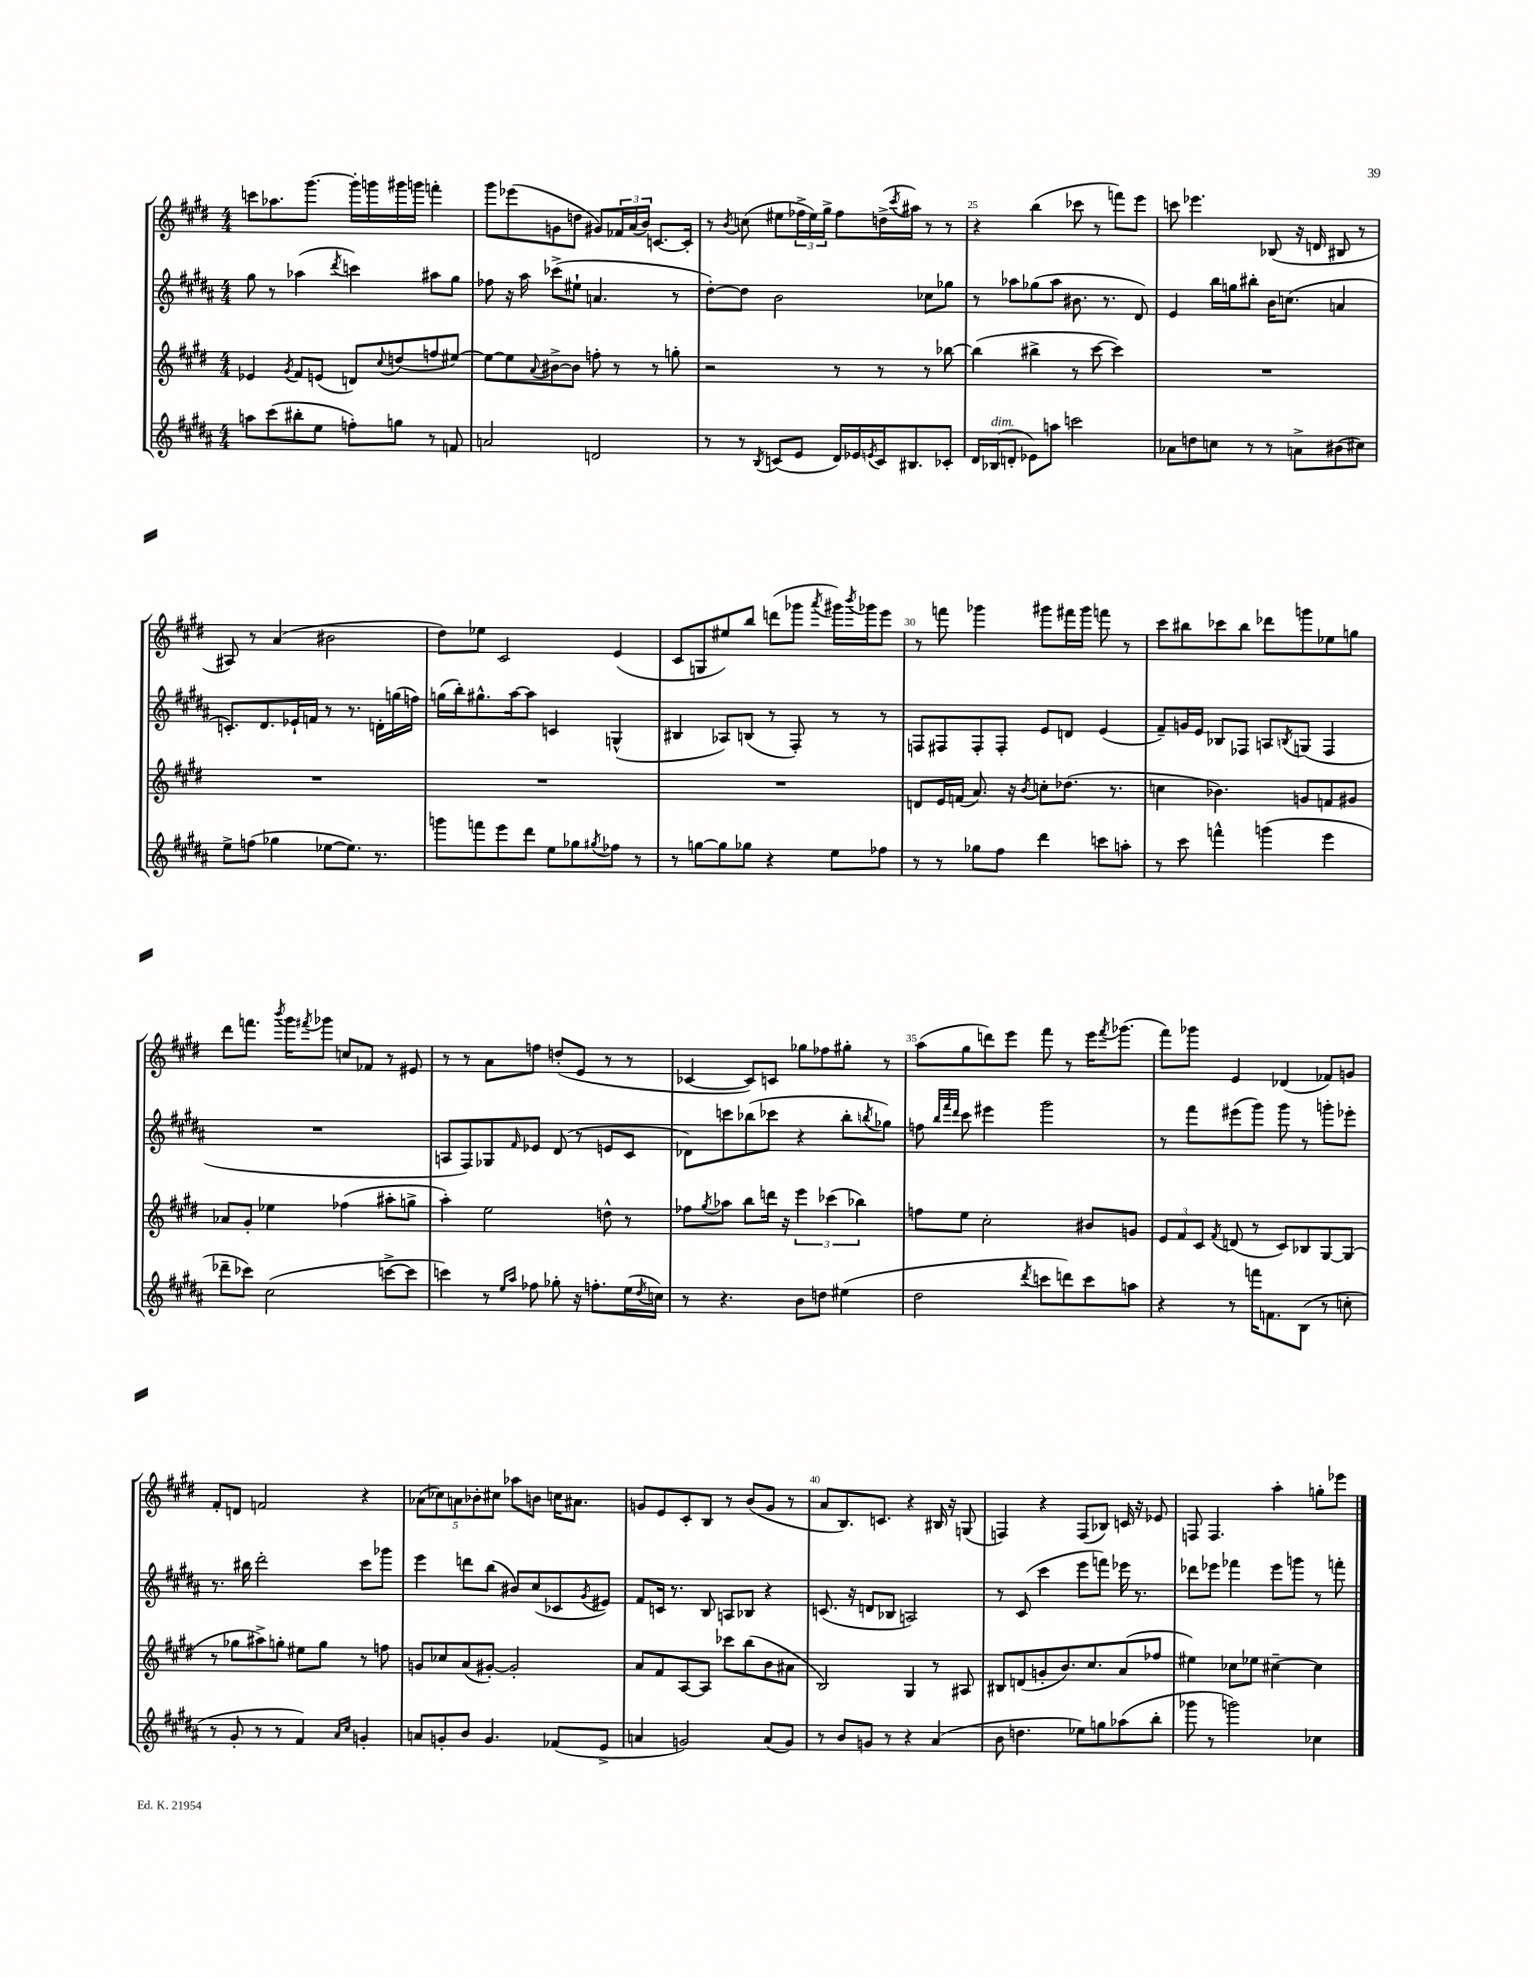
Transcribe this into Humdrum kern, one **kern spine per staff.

**kern	**kern	**kern	**kern
*staff4	*staff3	*staff2	*staff1
*clefG2	*clefG2	*clefG2	*clefG2
*k[f#c#g#d#a#]	*k[f#c#g#d#]	*k[f#c#g#d#a#]	*k[f#c#g#d#]
*M4/4	*M4/4	*M4/4	*M4/4
8aa\L	4e-/	8gg#\	8ccc\L
(8ccc#\	.	8r	8.aa-\
.	8qg#/	.	.
8bb#'\	8f#/L	(4aa-\	.
.	.	.	[8.ggg#\J
8ee\J	(8e/J	.	.
.	.	8qddd#/	.
8ff'\L)	8d/L)	4ccc\)	16ggg#'\]LL
.	.	.	16ggg\
.	8qqcc#/	.	.
8gg\J	(8dd/	.	16ggg#\
.	.	.	16ggg\JJ
8r	8ff/	8aa#\L	4fff'\
8f/	[8ee#/J)	8gg#\J	.
=	=	=	=
2a/	8ee#\_L	8ff-\	8ggg#\L
.	8ee#\]	16r	(8eee-\
.	.	16aa#\	.
.	8qqa/	.	.
.	[8b#^\	(8ccc-^\L	8g\
.	8b#\]J	8ee#`\J	8dd\J
2d/	8ff'\	4.a/	8g#/L)
.	8r	.	24f-/L
.	.	.	(24a/
.	.	.	24b/JJ)
.	8r	.	[8.c/L
.	8gg'\	8r	.
.	.	.	16c'/]Jk
=	=	=	=
8r	2r	[8dd#'\L)	8r
.	.	.	8qb/
8r	.	8dd#\]J	(8cc\
8qB/	.	.	.
(8c/L	.	2b\	8ee#\L
8e/J	.	.	24ff-^\L
.	.	.	24ee#\)
.	.	.	24gg#^\JJ
16d#/LL)	8r	.	8ff-\L
16e-/	.	.	.
8qe/	.	.	.
16c/J	8r	.	(16dd^\L
.	.	.	8qccc#/
8.B#/	.	.	16aa#\JJ)
.	8r	8cc-\L	8r
8c-'/J	[8bb-\	8gg-\J	8r
=	=	=	=
16d#/LL	(4bb-\]	8r	4r
(16B-/J	.	.	.
8d'/J	.	8aa-\L	.
8e-\L)	4bb#^\	(8gg-\	(4bb\
8aa\J	.	8aa-\J	.
2ccc\	8r	8.b#\	8ccc-\
.	[8ccc#\	.	8r
.	.	8.r	.
.	4ccc#\])	.	8fff\L)
.	.	8d#/)	8eee\J
=	=	=	=
8a-\L	1r	4e/	8ccc\
8dd\	.	.	4.eee-\
8cc\J	.	16bb\LL	.
.	.	16gg\J	.
8r	.	8bb#'\J	.
8r	.	16b\LK	(8B-/
.	.	(8.cc\J	.
8a^\L	.	.	16r
.	.	.	16d/
(8b#\	.	4a/	8B#/
8cc#\J)	.	.	8r
=	=	=	=
8ee^\L	1r	8.c'/L)	8A#/)
(8ff\J	.	.	8r
.	.	8.d#/	.
4gg-\	.	.	(4a/
.	.	16e-`/L	.
.	.	16f/JJ	.
[8ee-\L	.	8r	2b#\
8.ee-\]J)	.	8.r	.
8.r	.	16d'\LL	.
.	.	(16gg\	.
.	.	16ff\JJ)	.
=	=	=	=
8ggg\L	1r	(16gg\LL	8dd#\L)
.	.	16bb'\J)	.
8fff\	.	8.gg#^^\	8ee-\J
8eee\	.	.	2c#/
.	.	[16aa#\k	.
8ddd#\J	.	8aa#\]J	.
8ee\L	.	4c/	.
8gg-\	.	.	.
8qgg#/	.	.	.
8ff-\J	.	(4G^^/	(4e/
8r	.	.	.
=	=	=	=
8r	1r	4B#/	8c#/L
[8gg\L	.	.	8G/
8gg\]	.	8A-/L)	8ee#/)
8gg-\J	.	(8B/J	8bb/J
4r	.	8r	(8ddd\L
.	.	8F#'/)	8ggg-\J
.	.	.	8qaaa/
8ee\L	.	8r	16ggg#\LL)
.	.	.	8qbbb/
.	.	.	16ggg-\J
8ff-\J	.	8r	8eee\J
=	=	=	=
8r	8d/L	8F/L	8r
8r	16e/L	8F#/	8fff\
.	(16f/JJ	.	.
8gg-\L	8.a/)	8F#'/	4ggg-\
8ff#\J	.	8F#'/J	.
.	16r	.	.
.	8qb/	.	.
4ddd#\	8cc'\L	8e/L	8ggg#\L
.	(8.dd-\J	8d/J	16fff#\L
.	.	.	16ggg#\JJ
8ccc\L	.	(4e/	8fff\
.	8.r	.	.
8aa'\J	.	.	8r
=	=	=	=
8r	4cc\	8f#~/L)	8ccc#\L
8ccc#\	.	16g/L	8bb#\
.	.	16e/JJ	.
4fff^^\	4.b-\)	8B-/L	8ccc-\
.	.	8F-/J	8bb#\J
(4ggg\	.	8A/L	8ddd-\L
.	.	8qB/	.
.	8g/L	(8G/J	8ggg\
4eee\	8f/	4F-/	8ee-\
.	8g#/J	.	8gg\J
=	=	=	=
8ddd-~\L	8a-/L	1r	8ddd#\L
8ccc-\J)	8g#'/J	.	8.fff\J
(2cc#\	4ee-\	.	.
.	.	.	8qbbb/
.	.	.	16ggg#\LK
.	.	.	8qfff#/
.	.	.	8ggg-\J
.	(4ff-\	.	8cc/L
.	.	.	8f-/J
[8ccc^\L	8aa#'\L	.	8r
8ccc\]J	8gg^\J	.	8e#/
=	=	=	=
4ccc\)	4aa'\)	8A/L	8r
.	.	8F#/)	8r
8r	2ee\	8G-/	8a\L
16qqee/LL	.	.	.
16qqaa#/JJ	.	16qqf#/	.
8ff-\	.	8e-/J	8ff\J
8gg-'\	.	(8d#/	(8dd'/L
16r	.	8r	8e/J
8.ff'\L	.	.	.
.	8dd^^\	8e/L	8r
(16ee\L	8r	8c#/J	8r
8qdd#/	.	.	.
16cc\JJ)	.	.	.
=	=	=	=
8r	8ff-\L	8d-\L)	[4c-/
.	8qgg#/	.	.
4.r	8aa-\J	8ccc\	.
.	8bb\L	(8bb-\	8c-/]L)
.	16ddd\Jk	8ccc-\J	8c/J
.	16r	.	.
8b\L	6eee\	4r	8gg-\L
8dd\J	.	.	8ff-\
.	(6ccc-\	.	.
(4ee#\	.	8bb-'\L	8gg#'\J
.	6bb-\)	.	.
.	.	8qbb/	.
.	.	8gg-\J)	8r
=	=	=	=
2dd#\	8ff\L	8ff\	(8aa\L
.	.	32qqbb/LLL	.
.	.	32qqfff#/	.
.	.	32qqddd#/JJJ	.
.	8ee\J	8ccc#\	8gg#\
.	2cc#'\	4eee#\	8ddd\)
.	.	.	8eee\J
8qddd#/	.	.	.
8ccc\L	.	2ggg#\	8fff#\
8ddd\)	.	.	8r
8ccc\	8b#/L	.	16eee\LK
.	.	.	8qfff#/
.	.	.	(8.ggg-\J
8aa\J	8g/J	.	.
=	=	=	=
4r	12e/L	8r	8fff#\L)
.	12f#/	.	.
.	.	8fff#\L	8ggg-\J
.	12c#/J	.	.
.	8qf#/	.	.
8r	(8d/	(8eee#\	4e/
16fff\LK	8r	8ggg#\J)	.
8.f\	.	.	.
.	8c#/L)	8ggg#\	(4d-/
(8B\J	8B-/	8r	.
8r	[8G#/	8ggg'\L	8f-/L)
8cc'\	(8G#/]J	8eee-'\J	8g/J
=	=	=	=
8r	8r	8.r	8f#'/L
8g#'/	8gg-\L	.	8d/J
.	.	16bb#\	.
8r	8aa#^\)	2ddd#'\	2f/
8r	8gg'\J	.	.
4f#/)	8ee#\L	.	.
.	8gg\J	.	.
16qqa#/LL	.	.	.
16qqcc#/JJ	.	.	.
4g'/	8r	8ccc#\L	4r
.	8ff\	8ggg-\J	.
=	=	=	=
8a/L	8g/L	4eee\	(10a-\L
.	.	.	10cc-\)
8g'/	8cc-/	.	.
.	.	.	10a\
8b/J	(8a/	8ddd\L	.
.	.	.	10b-'\
4.g/	[8g#'/J)	(8bb\J	.
.	.	.	10cc#\J
.	2g#'/]	8b#/L)	8aa-\L
.	.	(8cc#/	8b\J
(8f-/L	.	8c-/	16cc\LK
.	.	.	8.a#\J
.	.	8qg#/	.
8e^/J	.	8e#/J)	.
=	=	=	=
4a/	8a/L	8f#/L	8g/L
.	8f#/	16c/Jk	8e/
.	.	8.r	.
2g/)	[8A/	.	8c#'/
.	8A/]J	8B/	8B/J
.	8ccc-\L	8A/L	8r
.	(8bb\	8B-/J	(8b/L
(8a/L	8b\	4r	8g/J
8g/J)	8a#\J	.	8r
=	=	=	=
8r	2B/)	(8.c/	8a/L
8b/L	.	.	8.B/)
.	.	16r	.
8g/J	.	8d/L	.
.	.	.	8.c/J
8r	.	8B-/J	.
4r	4G#/	2A/)	4r
(4a#/	8r	.	16B#/
.	.	.	16r
.	8A#/	.	(8G/
=	=	=	=
8b\	8B#/L	8r	4F/)
4.dd\	(8d/	(8c#/	.
.	8g'/	4ccc#\	4r
.	8.b/)	.	.
8ee-\L)	.	8eee\L	(8F/L
.	8.cc#/	.	.
8gg\	.	8fff\J)	8B-/J)
(8aa-\	(8a/	16eee-\	16c/
.	.	8.r	16r
8bb'\J	8ff-/J	.	8e-/
=	=	=	=
8ggg-\	4ee#\)	8ddd-\L	8F/
8r	.	8eee-\J	4.F/
2ggg\)	8cc-\L	4fff-\	.
.	8ee-\J	.	.
.	[4cc#~\	8eee-\L	4aa'\
.	.	8ggg\J	.
4cc-\	4cc#\]	8r	8gg'\L
.	.	8fff'\	8eee-\J
==	==	==	==
*-	*-	*-	*-
